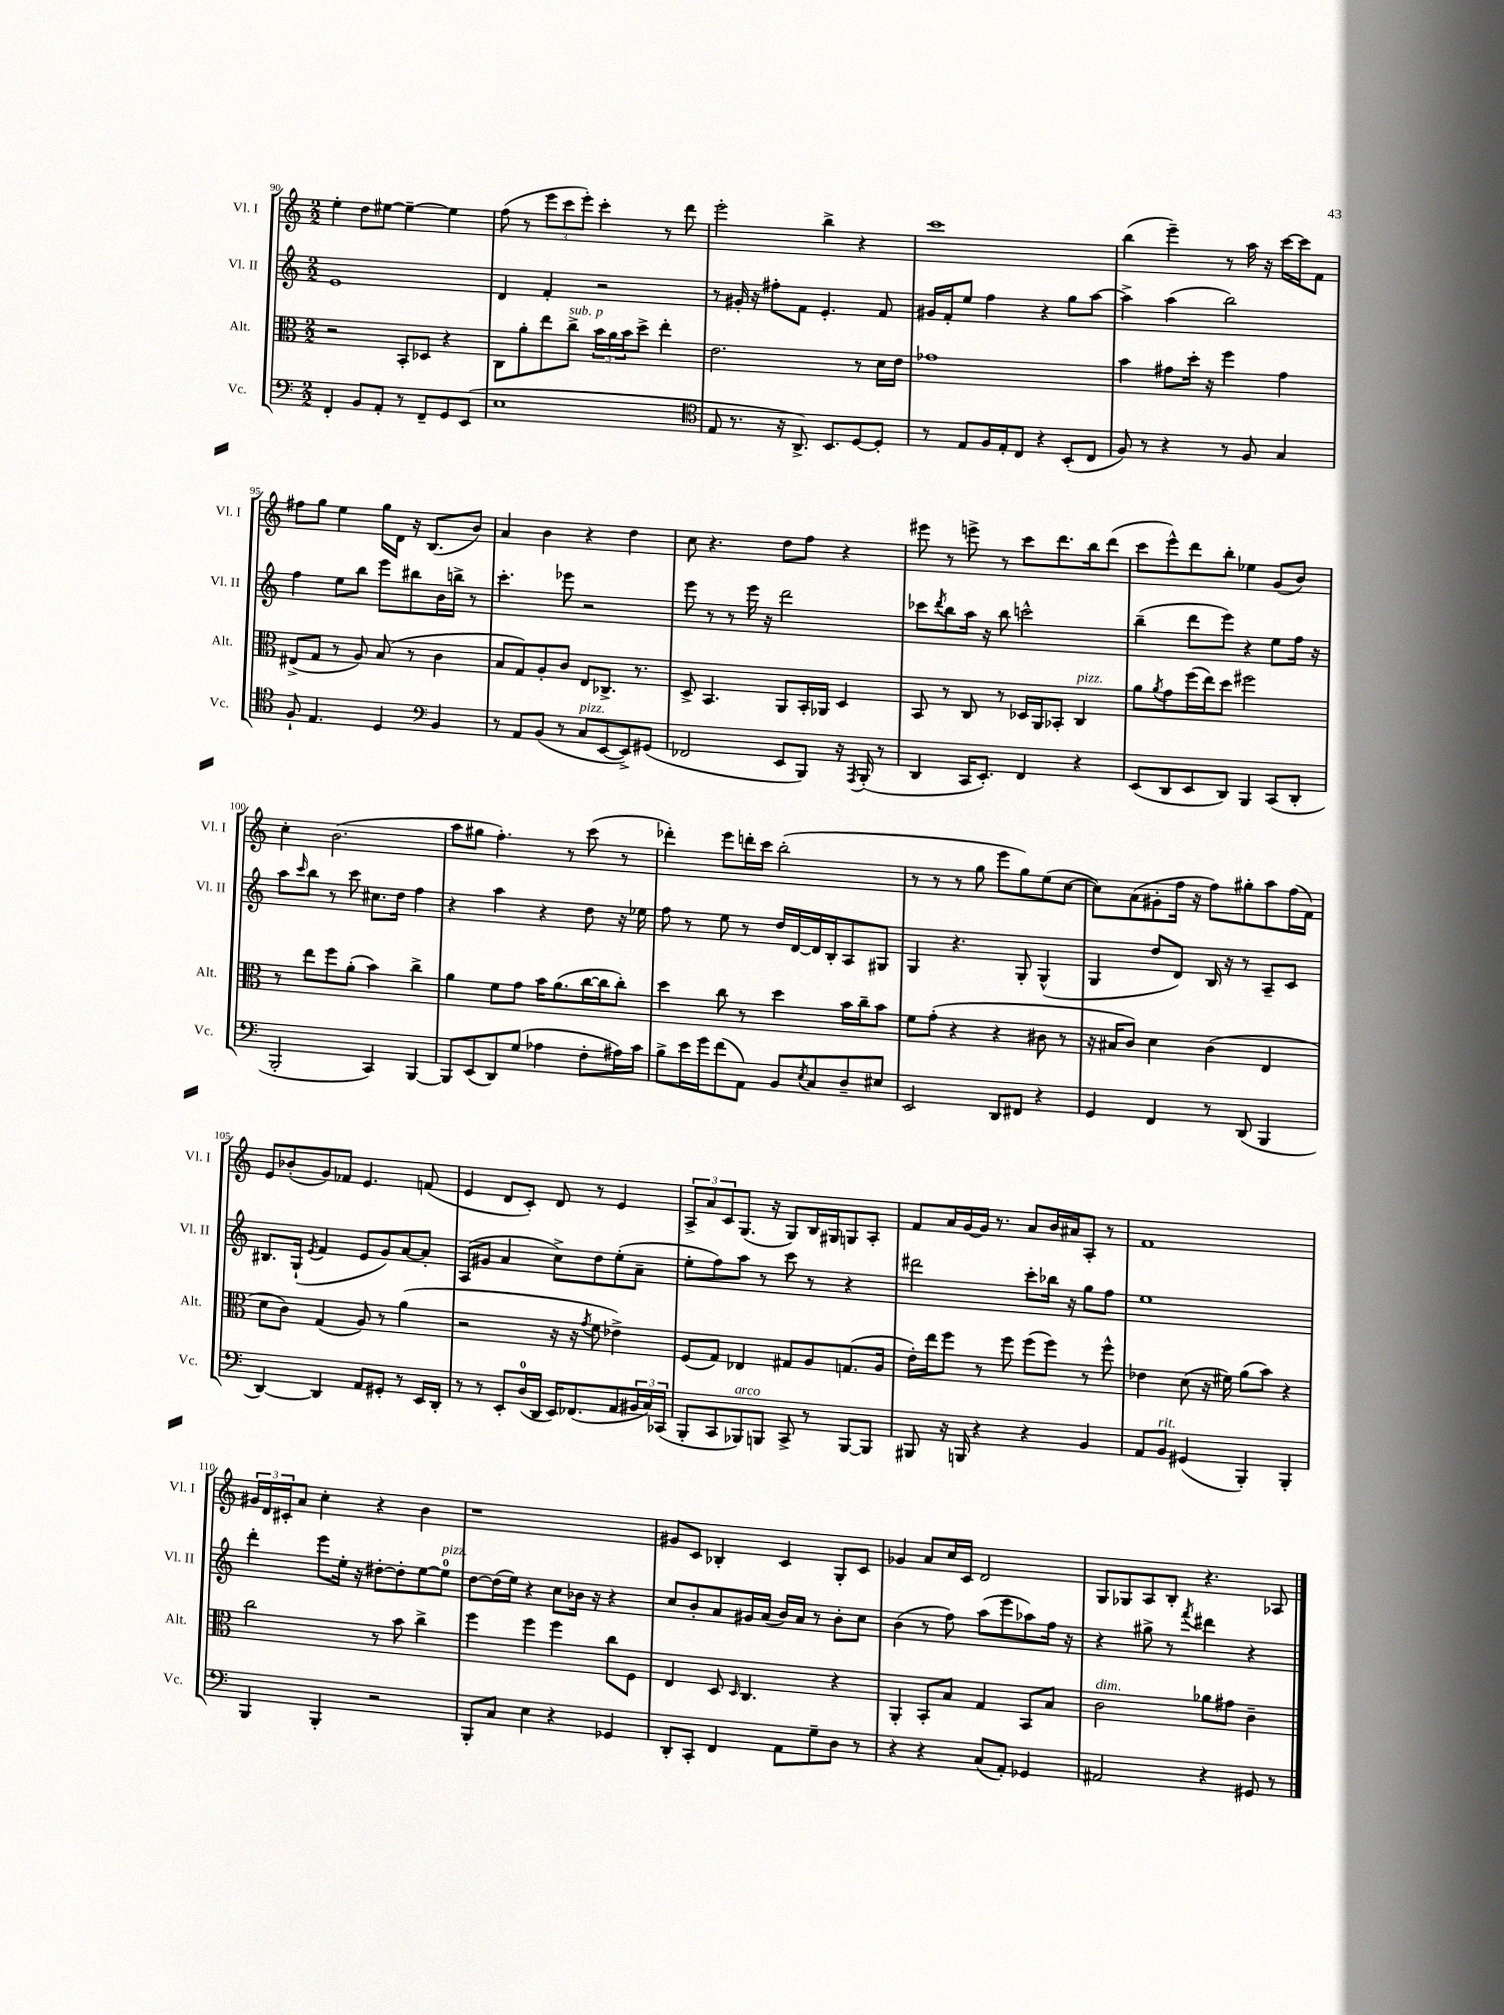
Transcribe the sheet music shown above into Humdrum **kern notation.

**kern	**kern	**kern	**kern
*staff4	*staff3	*staff2	*staff1
*clefF4	*clefC3	*clefG2	*clefG2
*k[]	*k[]	*k[]	*k[]
*M2/2	*M2/2	*M2/2	*M2/2
4FF'	2r	1e	4ee'
8BB	.	.	8dd
8AA'	.	.	[8ee#
8r	8BB'	.	4ee#~_
8FF~	8D-	.	.
8GG	4r	.	4ee#]
(8EE	.	.	.
=	=	=	=
1E	8C	4d	(8ff
.	8a'	.	8r
.	8ee	4f'	12eee
.	.	.	12ccc
.	8cc^	.	.
.	.	.	12eee')
.	24b	2r	4ccc'
.	24a	.	.
.	24b	.	.
.	8dd^	.	.
.	4ee'	.	8r
.	.	.	8ddd
=	=	=	=
*clefC4	*	*	*
8E	2.e	8r	2eee'
8.r	.	16g#'	.
.	.	16r	.
.	.	8ff#'	.
16r	.	.	.
8.AA^)	.	8f	.
.	.	4.e'	4bb^
8.BB	.	.	.
[8D	8r	.	4r
8D']	16d	8f	.
.	16e	.	.
=	=	=	=
8r	1g-	16g#	1ccc
.	.	16f'	.
8E	.	8ee	.
16F	.	4ff	.
16E'	.	.	.
8C	.	.	.
4r	.	4r	.
(8BB'	.	8gg	.
8C	.	[8aa	.
=	=	=	=
8F)	4b	4aa^]	(4bb
8r	.	.	.
4r	8g#	(4aa	4eee~)
.	16dd'	.	.
.	16r	.	.
8r	4ff	2bb)	8r
8F	.	.	16aa
.	.	.	16r
4G	4g#	.	[16ccc
.	.	.	16ccc]
.	.	.	8f
=	=	=	=
8F`	(8E#^	4ff	8ff#
4.E	8G	.	8gg
.	8r	8ee	4ee
.	8A)	8bb	.
4D	(8B	8eee	16gg
.	.	.	16d
.	8r	8bb#	16r
.	.	.	(8.B
*clefF4	*	*	*
4BB	4c	16b	.
.	.	16bb^	.
.	.	8r	8b)
=	=	=	=
8r	8B	4.ccc'	4a
8AA	8G)	.	.
(8BB	8A'	.	4b
8r	8c	8eee-	.
8C	8E	2r	4r
[8EE	8.C-^	.	.
8EE^])	.	.	4dd
.	8.r	.	.
(8GG#	.	.	.
=	=	=	=
2FF-	8D^	8eee	8cc
.	4.BB	8r	4.r
.	.	8r	.
.	.	16eee	.
.	.	16r	.
8EE	8AA	2ddd	8dd
8BBB)	16BB'	.	8ff
.	16AA-	.	.
16r	4D	.	4r
8qAAA	.	.	.
(16BBB'	.	.	.
8r	.	.	.
=	=	=	=
4DD	8BB	8ccc-	8eee#
.	.	8qddd	.
.	8r	8bb	8r
16CC	8C	16aa	8eee^
8.EE')	.	16r	.
.	8r	8bb	8r
4FF	16D-	2ccc^^	8ccc
.	16AA	.	.
.	8BB-'	.	8.ddd
4r	4C	.	.
.	.	.	16bb
.	.	.	(8ddd
=	=	=	=
(8EE	8a	(4bb~	8ccc
.	8qa	.	.
8DD	8g	.	8eee^^)
8EE	(16ff	8ddd	8ddd
.	16ee)	.	.
8DD)	8dd	8eee)	8bb'
4BBB	2ff#	4r	4ee-
(8CC	.	8ee	(8g
8DD'	.	16ff	8b)
.	.	16r	.
=	=	=	=
2BBB'	8r	8aa	4cc'
.	.	16qqccc	.
.	8ee	8bb	.
.	8ff	8r	(2.b
.	(8a'	8ccc	.
4CC)	4b)	8.cc#	.
.	.	16dd	.
[4BBB	4cc^	4ff	.
=	=	=	=
8BBB]	4a	4r	8aa
(8EE	.	.	8gg#
8DD)	8f	4aa	4.ff')
(8G	8g	.	.
4A-	16b	4r	.
.	(8.a	.	.
.	.	.	8r
8F'	[16cc	8dd	(8ccc
.	16cc]	.	.
16A#)	8cc')	16r	8r
16c	.	16ee-	.
=	=	=	=
8B^	4dd	8ff	4ddd-')
16e	.	8r	.
16g	.	.	.
(8f	8cc	8ee	8eee
8AA)	8r	8r	16ddd'
.	.	.	16ccc
8BB	4dd	16dd	(2bb'
.	.	[16d	.
8qE	.	.	.
8C	.	16d]	.
.	.	16B'	.
8D~	16b	8A	.
.	16cc~	.	.
8E#	8b	8G#	.
=	=	=	=
2EE	8f	4G	8r
.	(8g'	.	8r
.	4r	4.r	8r
.	.	.	8gg
8DD	4r	.	8eee
8FF#	.	8G'	8gg)
4r	8c#	(4G^^	(8ee
.	8r	.	[8cc
=	=	=	=
4GG	16r	4G	8cc])
.	16B#	.	.
.	8c)	.	(8a
4FF	4d	8dd	8g#'
.	.	8d)	16ff
.	.	.	16r
8r	(4c	16B	8ff)
.	.	16r	.
(8DD	.	8r	8gg#'
4BBB	4E	8A~	8aa
.	.	8c	(16ff
.	.	.	16f)
=	=	=	=
[4DD)	8d	8.B#	8e
.	8c)	.	(8b-'
.	.	(16G`	.
.	.	8qe	.
4DD]	(4G	4f	8g)
.	.	.	8f-
8AA	8A)	8e	4.e
8GG#'	8r	8g)	.
8r	(4a	[8a	.
16EE	.	8a']	(8f
16DD'	.	.	.
=	=	=	=
8r	2r	(8A	4e
8r	.	8g#	.
8EE'	.	4a	8d
(16D	.	.	8c')
16DD	.	.	.
16EE)	16r	8cc^)	8d
(8.FF-	16r	.	.
.	8qg	.	.
.	8f	8dd	8r
8AA	4e-^)	(8ee'	4e
24BB#	.	8a~	.
24C)	.	.	.
(24CC-	.	.	.
=	=	=	=
8BBB'	(8F	8ee'	12A^
.	.	.	12a
8CC	8G)	8ff)	.
.	.	.	12c
8BBB-)	4E-	8aa	(8.G
8BBB	.	8r	.
.	.	.	16r
8CC^	8G#	8ccc	8G)
8r	8A	8r	16B
.	.	.	16G#
[8BBB	(8.G	4r	8G
8BBB]	.	.	8A'
.	16A	.	.
=	=	=	=
8BBB#	16e')	2ddd#	8f
.	16ee	.	.
16r	8ff	.	16a
16BBB	.	.	[16g
4r	8r	.	16g]
.	.	.	8.r
.	8ff	.	.
4r	(8ff	8ccc'	8a
.	8ff)	16bb-	16b
.	.	16r	16a#
4BB	8r	8gg	8A'
.	8ff^^	8ff	8r
=	=	=	=
8AA	4e-	1ee	1f
8BB	.	.	.
(4GG#	(8d	.	.
.	16r	.	.
.	16f#)	.	.
4BBB')	(8a	.	.
.	8b)	.	.
4BBB'	4r	.	.
=	=	=	=
4BBB	2cc	4ddd'	24g#
.	.	.	24d
.	.	.	24c#'
.	.	.	8a
4BBB'	.	8eee	4cc'
.	.	16ee'	.
.	.	16r	.
2r	8r	[8dd#'	4r
.	8b	8dd#']	.
.	4cc^	[8ee	4b
.	.	8ee]	.
=	=	=	=
8BBB'	4ff	[8dd	1r
8C	.	(16dd]	.
.	.	16ee)	.
4E	4ff	4r	.
4r	4ff	8cc	.
.	.	16b-	.
.	.	16r	.
4GG-	8cc	4r	.
.	8F	.	.
=	=	=	=
8DD'	4E	8cc	8g#
8CC'	.	8b'	8c
4FF	8D	8a	4B-'
.	16qqD	.	.
.	4.C	16g#	.
.	.	(16a	.
8AA	.	16b)	4c
.	.	16a	.
8G~	.	8r	.
8D	4r	8b'	8G'
8r	.	8cc	8c
=	=	=	=
4r	4AA'	(4b	4g-
4r	8BB'	8r	8a
.	8B	8ff)	16cc
.	.	.	16c
(8C	4G	(8aa	2d
8AA')	.	8eee	.
4GG-	8BB	8aa-)	.
.	8B	16ff	.
.	.	16r	.
=	=	=	=
2AA#	2c	4r	8G
.	.	.	8G-
.	.	8gg#^	8A
.	.	8r	8B'
.	.	8qfff	.
4r	8a-	4ddd#	4.r
.	8g#	.	.
8GG#	4c~	4r	.
8r	.	.	8A-
==	==	==	==
*-	*-	*-	*-
